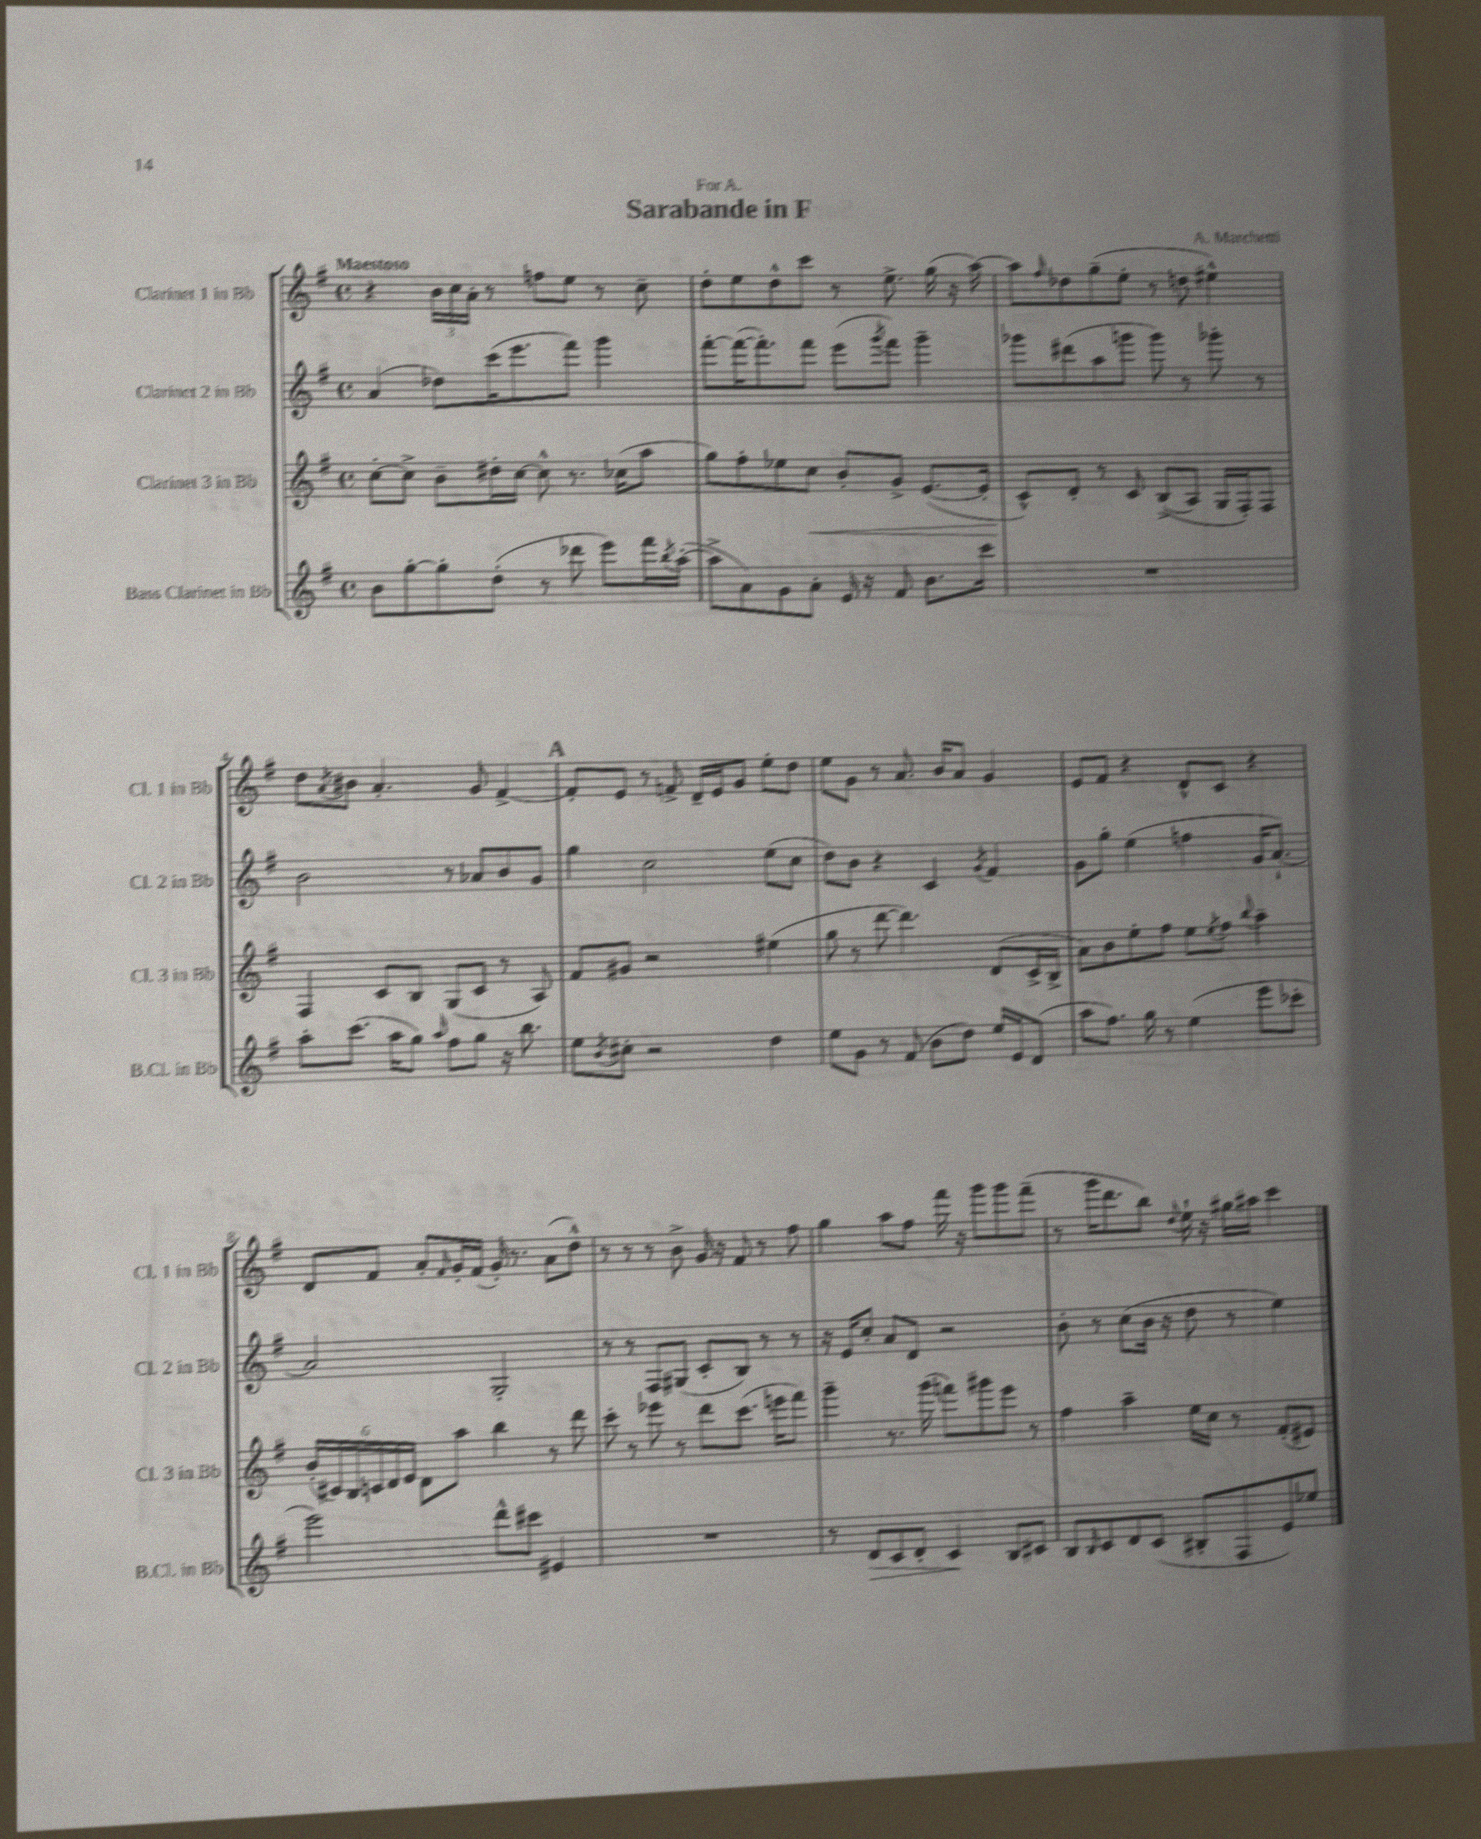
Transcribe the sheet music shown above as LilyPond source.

\header { title = "Sarabande in F" composer = "A. Marchetti" dedication = "For A." }
<<
\new StaffGroup <<
\new Staff = "s0" \with { instrumentName = "Clarinet 1 in Bb" shortInstrumentName = "Cl. 1 in Bb" } {
    \clef treble \key g \major \defaultTimeSignature \time 4/4 \tempo "Maestoso"
    r4 \tuplet 3/2 { b'16 c''16 a'16-. } r8 f''8 e''8 r8 c''8-- |
    d''8-. e''8 d''8-^ c'''8 r8 e''8.-> g''16( r16 a''16~) |
    a''8 \grace { fis''16 } des''8 g''8--( e''8-. r8 d''8 eis''4-^) |
    d''8 \acciaccatura { a'8 } bis'8 a'4.-. g'8 fis'4~-> |
    \mark \markup { \bold "A" } fis'8-. e'8 r8 f'8-> d'16-- e'16 g'8 e''8-. d''8 |
    e''8 g'8 r8 a'8. b'16 a'8 g'4 |
    e'8 fis'8 r4 d'8-^ c'8 r4 |
    d'8 fis'8 a'8-. \grace { fis'16 } g'16-. fis'16( g'16-.) r8. a'8( d''8-^) |
    r8 r8 r8 b'8-> g'16 r16 fis'8 r8 fis''8 |
    g''4 a''8 fis''8 fis'''16 r16 g'''8 g'''8 fis'''8--( |
    r8 g'''16 d'''8. b''8) \appoggiatura { d''8 } e''16-! r16 gis''16 ais''16 c'''4 \bar "|." |
}
\new Staff = "s1" \with { instrumentName = "Clarinet 2 in Bb" shortInstrumentName = "Cl. 2 in Bb" } {
    \clef treble \key g \major \defaultTimeSignature \time 4/4
    a'4( des''8) c'''16( e'''8. fis'''8) g'''4 |
    fis'''8~-. fis'''16~( fis'''8.-.) fis'''8 e'''8( \acciaccatura { g'''8 } fis'''8) g'''4-- |
    ges'''8 dis'''8( a''8 g'''8 g'''8) r8 ges'''8-. r8 |
    b'2 r8 aes'8 b'8 g'8 |
    \mark \markup { \bold "A" } g''4 c''2 e''8( c''8 |
    d''8) b'8 r4 c'4 \acciaccatura { g'8 } fis'4 |
    g'8 g''8-. e''4( f''4 g'16 a'8.~-!) |
    a'2 g2-. |
    r8 r8 fis8 gis8( c'8-. b8) r8 r8 |
    r16 e'16 c''8-. a'8 d'8 r2 |
    b'8-. r8 c''8( b'16 r16 d''8 r8 e''4) \bar "|." |
}
\new Staff = "s2" \with { instrumentName = "Clarinet 3 in Bb" shortInstrumentName = "Cl. 3 in Bb" } {
    \clef treble \key g \major \defaultTimeSignature \time 4/4
    c''8~-. c''8-> b'8-- dis''16-. c''16~ c''8-^ r8. ces''16( a''8 |
    g''8) fis''8-. ees''8 c''8\< b'8-. g'8-> e'8.~( e'16-. |
    c'8-^\!) d'8-. r8 c'8 b8->(\( a8) g16 fis16-.\) fis8 |
    fis4 c'8 b8 g8( c'8 r8 a8) |
    \mark \markup { \bold "A" } fis'8 gis'8 r2 eis''4( |
    g''8 r8 d'''8~ d'''4.) d'8( c'16-> b16-> |
    a'8) b'8 e''8-. fis''8 e''8 \acciaccatura { e''8 } fis''8 \appoggiatura { b''8 } a''4-- |
    \tuplet 6/4 { b'16-.( cis'16) b16 c'16 d'16 e'16 } d'8 a''8 b''4 r8 d'''8 |
    c'''8-. r8 ees'''8 r8 d'''8 c'''8.( e'''16 fis'''8) |
    g'''4-- r8. g'''16( f'''8) gis'''8 e'''8 r8 |
    fis''4 a''4-- e''16 c''16 r8 fis'8-.( eis'8) \bar "|." |
}
\new Staff = "s3" \with { instrumentName = "Bass Clarinet in Bb" shortInstrumentName = "B.Cl. in Bb" } {
    \clef treble \key g \major \defaultTimeSignature \time 4/4
    b'8 g''8~-. g''8-. d''8-.( r8 des'''8 e'''8) fis'''16 \acciaccatura { b''8 } a''16~-.( |
    a''8-> a'8) g'8 a'8-. e'16 r16 fis'8 b'8. c'''16 |
    R1 |
    a''8-. c'''8.( a''16 g''8) \grace { a''16 } fis''8 g''8 r16 b''8. |
    \mark \markup { \bold "A" } e''8 \acciaccatura { b'8 } cis''8-. r2 d''4 |
    e''8 g'8 r8 fis'8( b'8 d''8) e''16 e'16 d'8( |
    a''8 fis''8.) g''16 r8 e''4( e'''8 ces'''8-. |
    e'''2) d'''8-^ cis'''8 eis'4 |
    R1 |
    r8 d'8\> c'8 d'8-. c'4\! b8 cis'8 |
    b8 \grace { b16 } c'8 d'8 c'8( bis8-. fis8 e'8) ees''8 \bar "|." |
}
>>
>>
